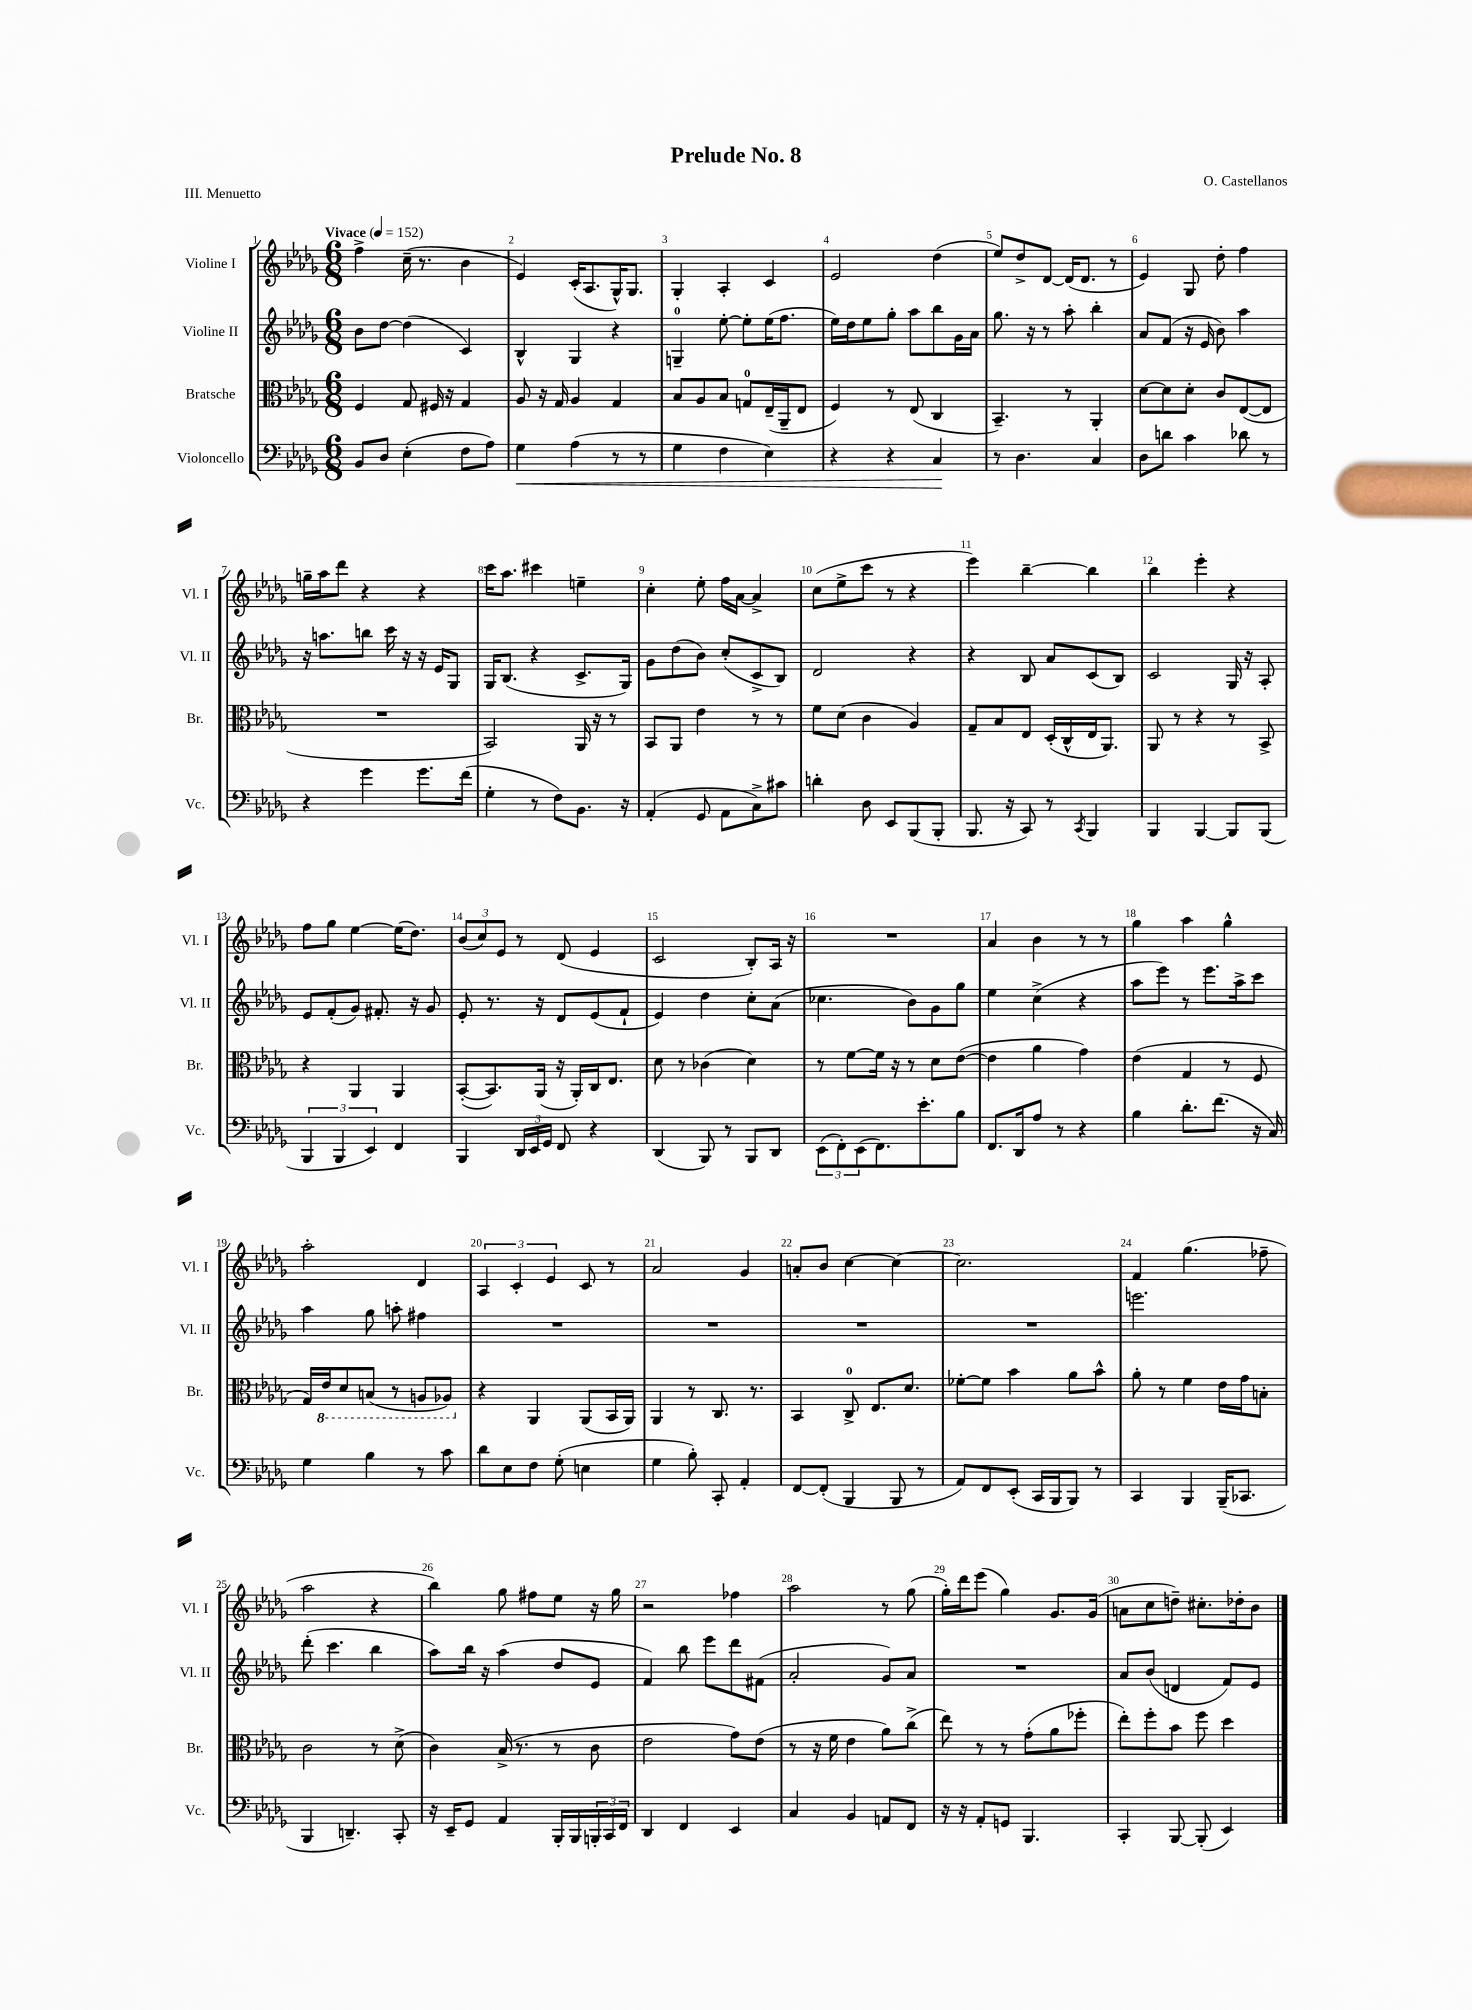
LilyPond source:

\header { title = "Prelude No. 8" composer = "O. Castellanos" piece = "III. Menuetto" }
<<
\new StaffGroup <<
\new Staff = "s0" \with { instrumentName = "Violine I" shortInstrumentName = "Vl. I" } {
    \clef treble \key des \major \numericTimeSignature \time 6/8 \tempo "Vivace" 4 = 152
    f''4-> c''16--( r8. bes'4 |
    ees'4) c'16-.( aes8. ges16-^) ges8. |
    ges4-. aes4-. c'4 |
    ees'2 des''4( |
    ees''8) des''8-> des'8~ des'16( des'8. r8 |
    ees'4) ges8 des''8-. f''4 |
    g''16-- aes''16 des'''8 r4 r4 |
    c'''16 aes''8. cis'''4 e''4-- |
    c''4-. ees''8-. f''16 aes'16~ aes'4-> |
    c''8( ees''8-> c'''8 r8 r4 |
    ees'''4) bes''4~-- bes''4 |
    bes''4 ees'''4-. r4 |
    f''8 ges''8 ees''4~ ees''16( des''8.) |
    \tuplet 3/2 { bes'8( c''8) ees'8 } r8 des'8( ees'4 |
    c'2 bes8-.) aes16 r16 |
    R2. |
    aes'4 bes'4 r8 r8 |
    ges''4 aes''4 ges''4-^ |
    aes''2-. des'4 |
    \tuplet 3/2 { aes4 c'4-. ees'4 } c'8 r8 |
    aes'2 ges'4 |
    a'8-. bes'8 c''4~ c''4~ |
    c''2. |
    f'4 ges''4.( fes''8-- |
    aes''2 r4 |
    bes''4) ges''8 fis''8 ees''8 r16 ges''16 |
    r2 fes''4 |
    aes''2 r8 ges''8( |
    ges''16-.) des'''16 ees'''8( ges''4) ges'8. ges'16( |
    a'8 c''8 d''8--) cis''8.-. des''16-. bes'8 \bar "|." |
}
\new Staff = "s1" \with { instrumentName = "Violine II" shortInstrumentName = "Vl. II" } {
    \clef treble \key des \major \numericTimeSignature \time 6/8
    bes'8 des''8~ des''4( c'4) |
    bes4-^ ges4 r4 |
    g4-0-- ees''8~-. ees''8-. ees''16( f''8. |
    ees''16) des''16 ees''8 ges''8-. aes''8 bes''8 ges'16 aes'16 |
    ges''8. r16 r8 aes''8-. bes''4-. |
    aes'8 f'8( r16 ees'16 bes'8) aes''4 |
    r16 a''8. b''8 c'''16 r16 r16 ees'16 ges8 |
    ges16 bes8.( r4 c'8.-> ges16) |
    ges'8 des''8( bes'8) c''8-.( c'8-> bes8) |
    des'2 r4 |
    r4 bes8 aes'8 c'8( bes8) |
    c'2 ges16 r16 aes8-. |
    ees'8 f'8-.( ges'8) fis'8.-. r16 ges'8 |
    ees'8-. r8. r16 des'8 ees'8( f'8-! |
    ees'4) des''4 c''8-. aes'8( |
    ces''4. bes'8) ges'8 ges''8 |
    ees''4 c''4->( r4 |
    aes''8 ees'''8) r8 ees'''8. aes''16-> c'''8 |
    aes''4 ges''8 a''8-. fis''4 |
    R2. |
    R2. |
    R2. |
    R2. |
    e'''2. |
    des'''8-.( c'''4. bes''4 |
    aes''8) bes''16 r16 aes''4( des''8 ees'8 |
    f'4) bes''8 ees'''8 des'''8 fis'8( |
    aes'2-. ges'8) aes'8 |
    R2. |
    aes'8 bes'8( d'4 f'8) ees'8 \bar "|." |
}
\new Staff = "s2" \with { instrumentName = "Bratsche" shortInstrumentName = "Br." } {
    \clef alto \key des \major \numericTimeSignature \time 6/8
    f4 ges8 fis16 r16 ges4 |
    aes8 r16 ges16 aes4 ges4 |
    bes8 aes8 bes8 g8-0 ees16--( aes,16-- ees8 |
    f4) r8 ees8( c4 |
    bes,4.--) r8 aes,4-. |
    des'8~ des'8 des'8-. c'8 ees8~( ees8 |
    R2. |
    bes,2) aes,16 r16 r8 |
    bes,8 aes,8 ees'4 r8 r8 |
    f'8 des'8( c'4 aes4) |
    ges8-- bes8 ees8 des16-.( c16-^ ees16 aes,8.) |
    aes,8 r8 r4 r8 bes,8-> |
    r4 aes,4 aes,4 |
    bes,8~-.( bes,8.) aes,16( r16 aes,16-.) c16 ees8. |
    des'8 r8 ces'4( des'4) |
    r8 f'8~ f'16 r16 r8 des'8 ees'8~( |
    ees'4 aes'4 ges'4) |
    ees'4( ges4 r8 f8 |
    ges16) \ottava #-1 ees16 des8 b,8( r8 a,8 aes,8) \ottava #0 |
    r4 aes,4 aes,8( bes,16 aes,16) |
    aes,4 r8 c8. r8. |
    bes,4 c8-0-> ees8. des'8. |
    fes'8~-. fes'8 bes'4 aes'8 bes'8-^ |
    aes'8-. r8 f'4 ees'16 ges'16 b8-. |
    c'2 r8 des'8->( |
    c'4) bes16->( r8. r8 c'8 |
    ees'2 ges'8) ees'8( |
    r8 r16 f'16 ees'4 aes'8) c''8->( |
    ees''8) r8 r8 ges'8-.( aes'8 fes''8-. |
    ees''8-.) f''8-. bes'8 f''8 des''4 \bar "|." |
}
\new Staff = "s3" \with { instrumentName = "Violoncello" shortInstrumentName = "Vc." } {
    \clef bass \key des \major \numericTimeSignature \time 6/8
    bes,8 des8 ees4-.( f8 aes8) |
    ges4\< aes4( r8 r8 |
    ges4 f4 ees4) |
    r4 r4 c4\! |
    r8 des4. c4 |
    des8 d'8 c'4 des'8 r8 |
    r4 ges'4 ges'8. f'16( |
    ges4-. r8 f8) bes,8. r16 |
    aes,4-.( ges,8 aes,8 c8->) cis'8 |
    d'4-. des8 ees,8 bes,,8( bes,,8-. |
    bes,,8. r16 c,8) r8 \acciaccatura { c,8 } bes,,4 |
    bes,,4 bes,,4~ bes,,8 bes,,8( |
    \tuplet 3/2 { bes,,4 bes,,4 ees,4) } f,4 |
    bes,,4 \tuplet 3/2 { des,16 ees,16 ges,16 } f,8 r4 |
    des,4( bes,,8) r8 bes,,8 des,8 |
    \tuplet 3/2 { ees,8( f,8-.) ees,8( } f,8.) ees'8.-. bes8 |
    f,8. des,16 aes8 r8 r4 |
    bes4 des'8.-. f'8.( r16 c16) |
    ges4 bes4 r8 c'8 |
    des'8 ees8 f8 ges8-.( e4 |
    ges4 bes8-.) c,8-. aes,4-. |
    f,8~ f,8-.( bes,,4 bes,,8 r8 |
    aes,8) f,8 ees,8-.( c,16 bes,,16 bes,,8) r8 |
    c,4 bes,,4 bes,,16--( ces,8. |
    bes,,4 d,4.--) c,8-. |
    r16 ees,16-- ges,8 aes,4 bes,,16-. bes,,16 \tuplet 3/2 { b,,16-. c,16 f,16 } |
    des,4 f,4 ees,4 |
    c4 bes,4 a,8 f,8 |
    r16 r16 aes,8-. g,8 bes,,4. |
    c,4-. bes,,8~ bes,,8-.( ees,4) \bar "|." |
}
>>
>>
\layout { \context { \Score \override BarNumber.break-visibility = ##(#f #t #t) barNumberVisibility = #all-bar-numbers-visible } }
